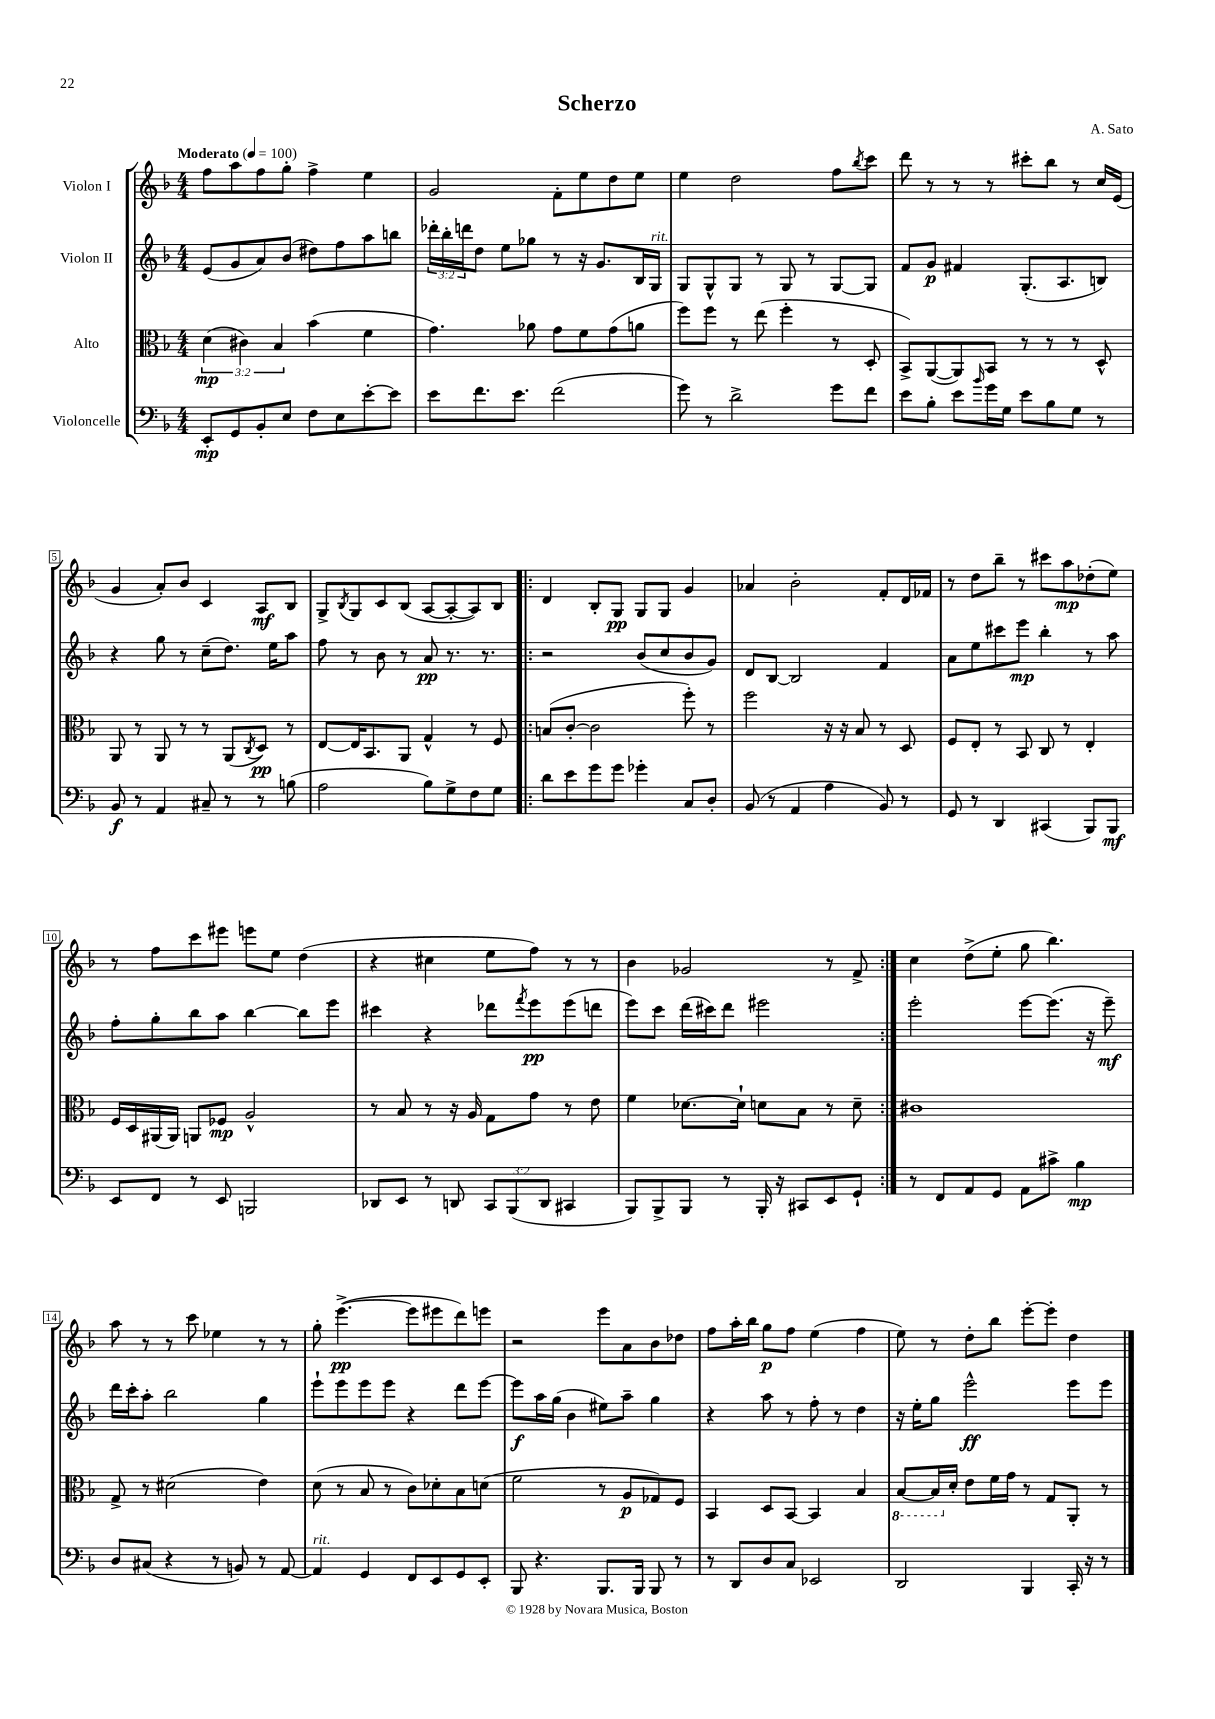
\header { title = "Scherzo" composer = "A. Sato" }
<<
\new StaffGroup <<
\new Staff = "s0" \with { instrumentName = "Violon I" } {
    \clef treble \key f \major \numericTimeSignature \time 4/4 \tempo "Moderato" 4 = 100
    f''8 a''8 f''8 g''8-. f''4-> e''4 |
    g'2 f'8-. e''8 d''8 e''8 |
    e''4 d''2 f''8 \acciaccatura { bes''8 } c'''8 |
    d'''8 r8 r8 r8 cis'''8-. bes''8 r8 c''16 e'16( |
    g'4 a'8-.) bes'8 c'4 a8\mf bes8 |
    g8-> \acciaccatura { bes8 } g8 c'8 bes8( a8~ a8~-. a8) bes8 |
    \repeat volta 2 { d'4 bes8-. g8\pp g8 g8 g'4 |
    aes'4 bes'2-. f'8-. d'16 fes'16 |
    r8 d''8 bes''8-- r8 cis'''8 a''8\mp des''8-.( e''8) |
    r8 f''8 c'''8 eis'''8 e'''8 e''8 d''4( |
    r4 cis''4 e''8 f''8) r8 r8 |
    bes'4 ges'2 r8 f'8-> | }
    c''4 d''8->( e''8-. g''8 bes''4.) |
    a''8 r8 r8 c'''8 ees''4 r8 r8 |
    g''8-. e'''4.~->\pp( e'''8 eis'''8 d'''8) e'''8 |
    r2 e'''8 a'8 bes'8 des''8 |
    f''8 a''16-. bes''16 g''8\p f''8 e''4( f''4 |
    e''8) r8 d''8-. bes''8 e'''8~-. e'''8-. d''4 \bar "|." |
}
\new Staff = "s1" \with { instrumentName = "Violon II" } {
    \clef treble \key f \major \numericTimeSignature \time 4/4 \override Staff.TupletNumber.text = #tuplet-number::calc-fraction-text
    e'8( g'8 a'8) bes'8( dis''8) f''8 a''8 b''8 |
    \tuplet 3/2 { des'''16-. bes''16-. d'''16 } d''8 e''8 ges''8 r8 r16 g'8. bes16 g16^\markup { \italic "rit." } |
    g8 g8-^ g8 r8 g8 r8 g8~ g8 |
    f'8 g'8\p fis'4 g8.-.( a8. b8) |
    r4 g''8 r8 c''8--( d''8.) e''16 a''8 |
    f''8 r8 bes'8 r8 a'8\pp r8. r8. |
    \repeat volta 2 { r2 bes'8( c''8 bes'8 g'8) |
    d'8 bes8~ bes2 f'4 |
    a'8 e''8 cis'''8 e'''8\mp bes''4-. r8 a''8 |
    f''8-. g''8-. bes''8 a''8 bes''4~ bes''8 e'''8 |
    cis'''4 r4 des'''8 \acciaccatura { f'''8 } e'''8\pp e'''8( d'''8 |
    e'''8) c'''8 d'''16( cis'''16) d'''8 eis'''2 | }
    e'''2-. e'''8~ e'''8.( r16 e'''8--\mf) |
    d'''16 c'''16-. a''8-. bes''2 g''4 |
    e'''8-! e'''8 e'''8 e'''8 r4 d'''8 e'''8~ |
    e'''8\f a''16 g''16( bes'4 eis''8) a''8-- g''4 |
    r4 a''8 r8 f''8-. r8 d''4 |
    r16 e''16-. g''8 e'''2-^\ff e'''8 e'''8 \bar "|." |
}
\new Staff = "s2" \with { instrumentName = "Alto" } {
    \clef alto \key f \major \numericTimeSignature \time 4/4 \override Staff.TupletNumber.text = #tuplet-number::calc-fraction-text
    \tuplet 3/2 { d'4\mp( cis'4) bes4 } bes'4( f'4 |
    g'4.) aes'8 g'8 f'8 g'8( a'8 |
    f''8) f''8 r8 e''8( f''4-. r8 d8-. |
    bes,8->) a,8~( a,8) bes,8 r8 r8 r8 d8-^ |
    a,8 r8 a,8 r8 r8 a,8( \acciaccatura { c8 } d8\pp) r8 |
    e8~ e16 bes,8. a,8 g4-^ r8 f8 |
    \repeat volta 2 { b8( c'8~-. c'2 f''8-.) r8 |
    f''2 r16 r16 bes8 r8 d8 |
    f8 e8-. r8 bes,8 c8 r8 e4-. |
    f16 d16 ais,16( ais,16) a,8 fes8\mp a2-^ |
    r8 bes8 r8 r16 a16 g8 g'8 r8 e'8 |
    f'4 des'8.~ des'16-! d'8 bes8 r8 d'8-- | }
    cis'1 |
    g8-> r8 dis'2( e'4) |
    d'8( r8 bes8 r8 c'8) des'8-. bes8 d'8( |
    f'2 r8 a8\p ges8) f8 |
    bes,4 d8 bes,8~ bes,4 bes4 |
    \ottava #-1 bes,8~ bes,16 \ottava #0 d'16-. e'8 f'16 g'16 r8 g8 a,8-. r8 \bar "|." |
}
\new Staff = "s3" \with { instrumentName = "Violoncelle" } {
    \clef bass \key f \major \numericTimeSignature \time 4/4 \override Staff.TupletNumber.text = #tuplet-number::calc-fraction-text
    e,8-.\mp g,8 bes,8-. e8 f8 e8 e'8~-. e'8 |
    e'8 f'8. e'8. f'2( |
    g'8) r8 d'2-> g'8 f'8 |
    e'8 bes8-. e'8 \grace { bes'16 } g'16 g16 e'8 bes8 g8 r8 |
    bes,8\f r8 a,4 cis8-- r8 r8 b8( |
    a2 bes8) g8-> f8 g8 |
    \repeat volta 2 { d'8 e'8 g'8 g'8 ges'4-. c8 d8-. |
    bes,8( r8 a,4 a4 bes,8) r8 |
    g,8 r8 d,4 cis,4( bes,,8) bes,,8\mf |
    e,8 f,8 r8 e,8 b,,2 |
    des,8 e,8 r8 d,8 \tuplet 3/2 { c,8 bes,,8( d,8 } cis,4 |
    bes,,8) bes,,8-> bes,,8 r8 bes,,16-. r16 cis,8 e,8 g,8-! | }
    r8 f,8 a,8 g,8 a,8 cis'8-> bes4\mp |
    d8 cis8( r4 r8 b,8) r8 a,8~ |
    a,4^\markup { \italic "rit." } g,4 f,8 e,8 g,8 e,8-. |
    bes,,8 r4. bes,,8. bes,,16 bes,,8 r8 |
    r8 d,8 d8 c8 ees,2 |
    d,2 bes,,4 c,16-. r16 r8 \bar "|." |
}
>>
>>
\layout { \context { \Score \override BarNumber.stencil = #(make-stencil-boxer 0.1 0.3 ly:text-interface::print) } }
